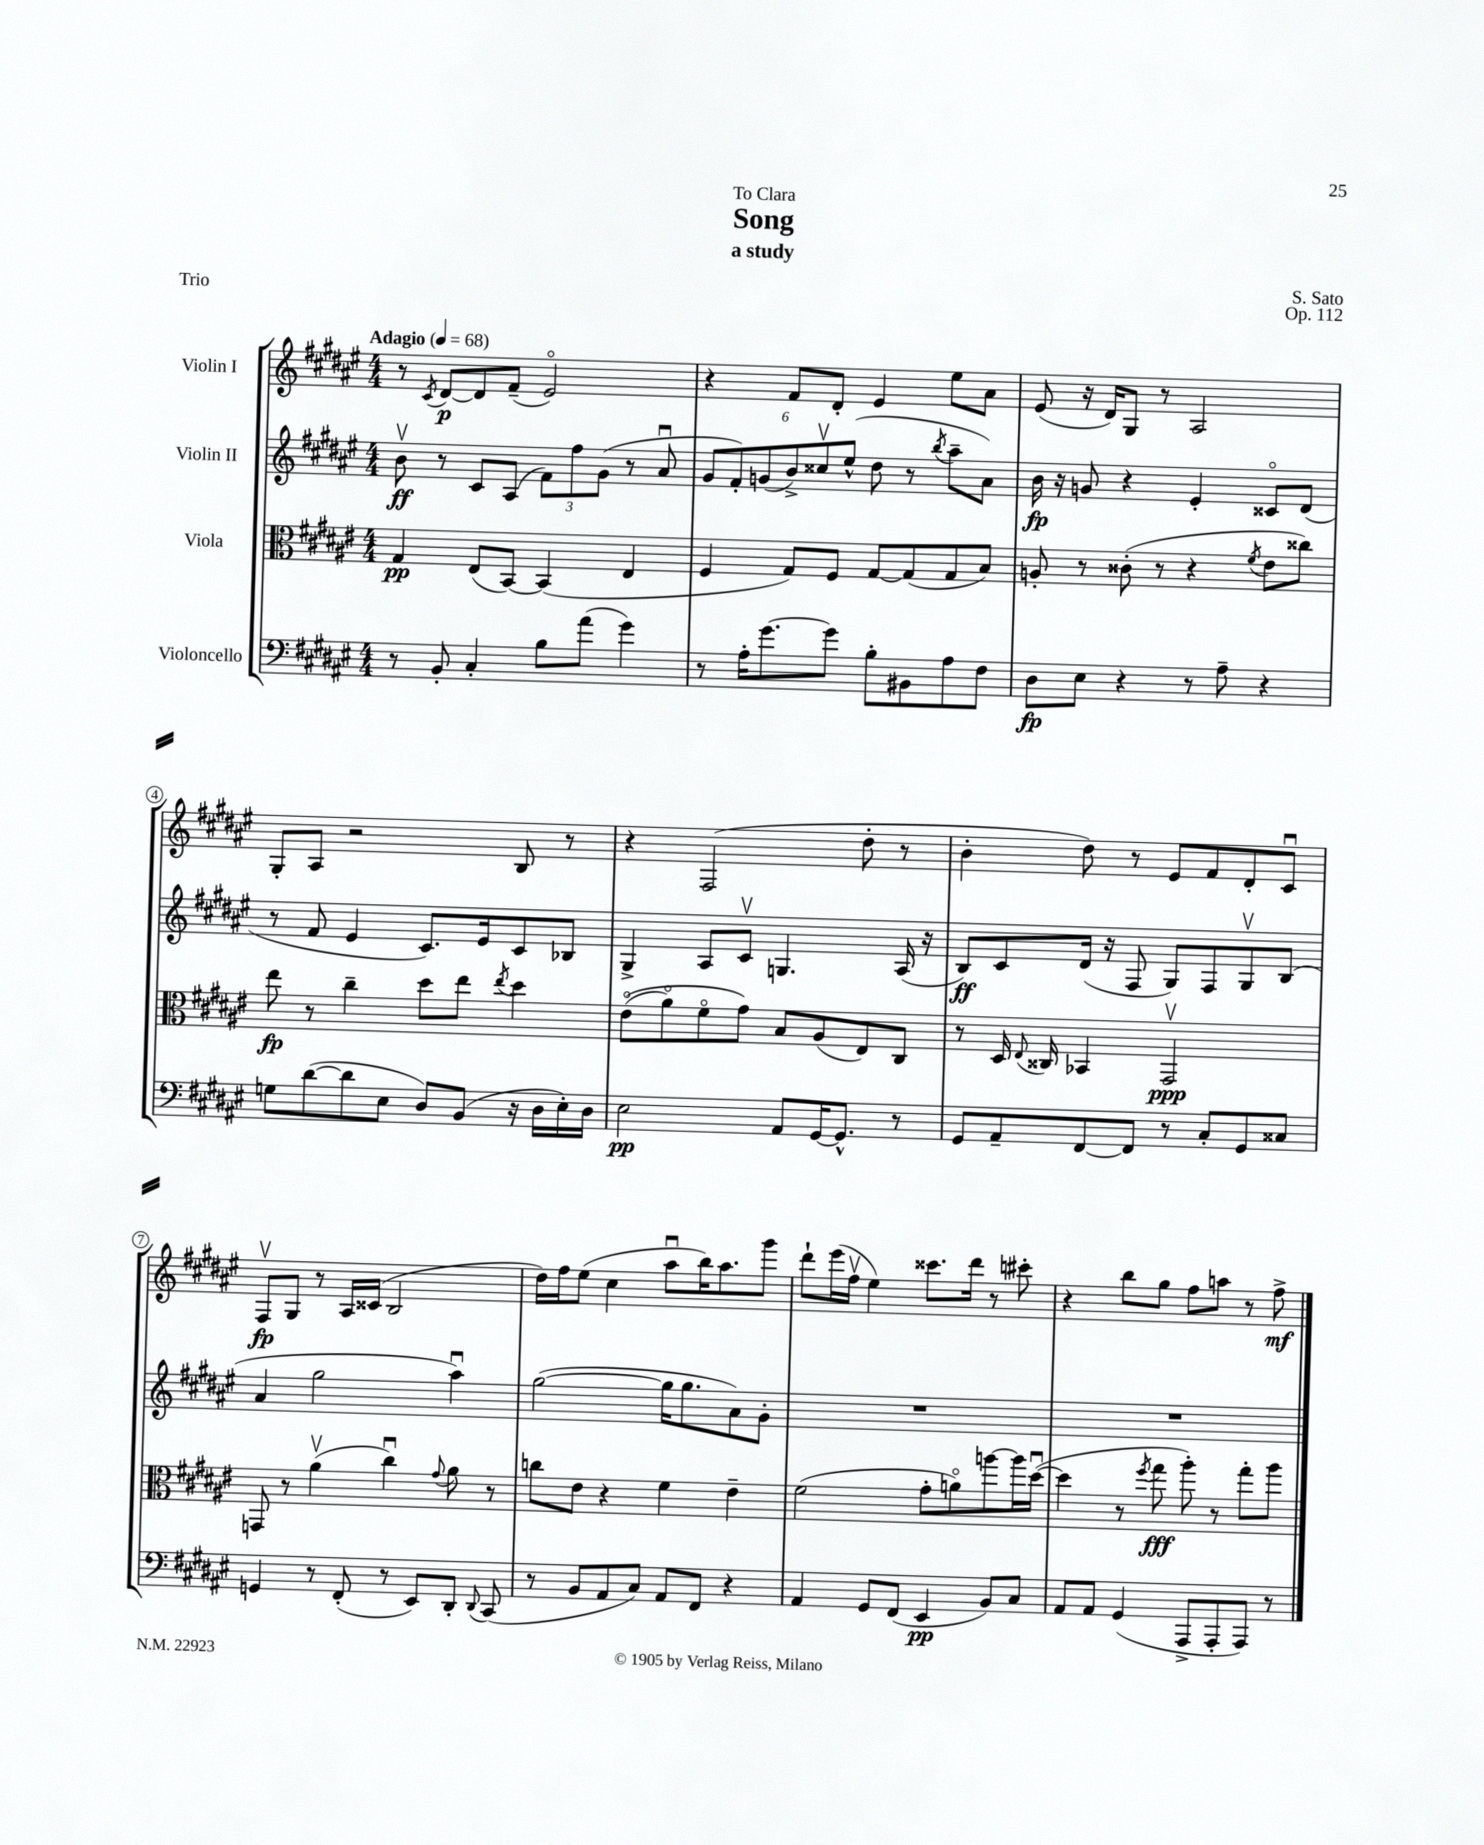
\header { title = "Song" composer = "S. Sato" subtitle = "a study" dedication = "To Clara" opus = "Op. 112" piece = "Trio" }
<<
\new StaffGroup <<
\new Staff = "s0" \with { instrumentName = "Violin I" } {
    \clef treble \key fis \major \numericTimeSignature \time 4/4 \tempo "Adagio" 4 = 68
    \autoBeamOff r8 \acciaccatura { cis'8 } dis'8[~\p dis'8 fis'8]--( eis'2\flageolet) |
    r4 fis'8[ dis'8]-. eis'4 eis''8[ ais'8] |
    eis'8( r16 dis'16[) gis8] r8 ais2 |
    gis8[-. ais8] r2 b8 r8 |
    r4 fis2( dis''8-. r8 |
    b'4-. dis''8) r8 eis'8[ fis'8 dis'8-. cis'8]\downbow |
    fis8[\upbow\fp gis8] r8 ais16[ cisis'16]( b2 |
    dis''16[) fis''16 eis''8]( cis''4 ais''8[\downbow b''16) ais''8. gis'''8] |
    dis'''8[-! eis'''16( fis''16]\upbow eis''4) cisis'''8.[ dis'''16] r8 cis'''8-. |
    r4 b''8[ gis''8] fis''8[ a''8] r8 fis''8->\mf \bar "|." |
}
\new Staff = "s1" \with { instrumentName = "Violin II" } {
    \clef treble \key fis \major \numericTimeSignature \time 4/4
    \autoBeamOff b'8\upbow\ff r8 cis'8[ ais8]( \tuplet 3/2 { fis'8[) fis''8 gis'8]( } r8 ais'8\downbow |
    \tuplet 6/4 { gis'8[ fis'8-.) g'8( b'8->) cisis''8\upbow eis''8]-^( } dis''8 r8 \acciaccatura { b''8 } ais''8[-- ais'8]) |
    b'16\fp r16 g'8 r4 eis'4-. cisis'8[\flageolet dis'8]( |
    r8 fis'8 eis'4 cis'8.[) eis'16 cis'8 bes8] |
    gis4-> ais8[ cis'8]\upbow g4. ais16( r16 |
    b8[\ff) cis'8 dis'16]( r16 fis8 gis8[) fis8 gis8\upbow b8]( |
    ais'4 gis''2 ais''4\downbow) |
    gis''2~( gis''16[ gis''8. ais'8) gis'8]-. |
    R1 |
    R1 \bar "|." |
}
\new Staff = "s2" \with { instrumentName = "Viola" } {
    \clef alto \key fis \major \numericTimeSignature \time 4/4
    \autoBeamOff gis4\pp eis8[( b,8]~) b,4( eis4 |
    fis4 gis8[) fis8] gis8[~ gis8( gis8 b8]) |
    a8-. r8 cisis'8-.( r8 r4 \acciaccatura { fis'8 } eis'8[ cisis''8]) |
    eis''8\fp r8 cis''4-- dis''8[ eis''8] \acciaccatura { eis''8 } dis''4 |
    eis'8[\flageolet(\( ais'8\flageolet) fis'8\flageolet gis'8]\) b8[ ais8( eis8) cis8] |
    r8 dis16 \appoggiatura { eis8 } cisis16 bes,4 gis,2\upbow\ppp |
    g,8 r8 ais'4\upbow( cis''4\downbow) \appoggiatura { gis'8 } ais'8 r8 |
    c''8[ eis'8] r4 fis'4 eis'4-- |
    fis'2( gis'8[-. a'8\flageolet) a''8~ a''16 dis''16]~\downbow( |
    dis''4 r8 \acciaccatura { fis''8 } gis''8\fff ais''8-.) r8 gis''8[-. ais''8] \bar "|." |
}
\new Staff = "s3" \with { instrumentName = "Violoncello" } {
    \clef bass \key fis \major \numericTimeSignature \time 4/4
    \autoBeamOff r8 b,8-. cis4-. b8[ ais'8]( gis'4) |
    r8 ais16[-. gis'8.~ gis'8] b8[-. bis,8 ais8 fis8] |
    dis8[\fp eis8] r4 r8 ais8-- r4 |
    g8[ dis'8~( dis'8 eis8] dis8[) b,8]( r16 dis16[ eis16-.) dis16] |
    eis2\pp ais,8[ gis,16~ gis,8.]-^ r8 |
    gis,8[ ais,8-- fis,8~ fis,8] r8 cis8[-. gis,8 cisis8] |
    g,4 r8 fis,8-.( r8 eis,8[) dis,8]-. \appoggiatura { dis,8 } cis,8( |
    r8 b,8[ ais,8 cis8]) ais,8[ fis,8] r4 |
    ais,4 gis,8[ fis,8]( eis,4\pp b,8[) cis8] |
    ais,8[ ais,8] gis,4( ais,,8[-> ais,,8-. ais,,8]) r8 \bar "|." |
}
>>
>>
\layout { \context { \Score \override BarNumber.stencil = #(make-stencil-circler 0.1 0.3 ly:text-interface::print) } }
